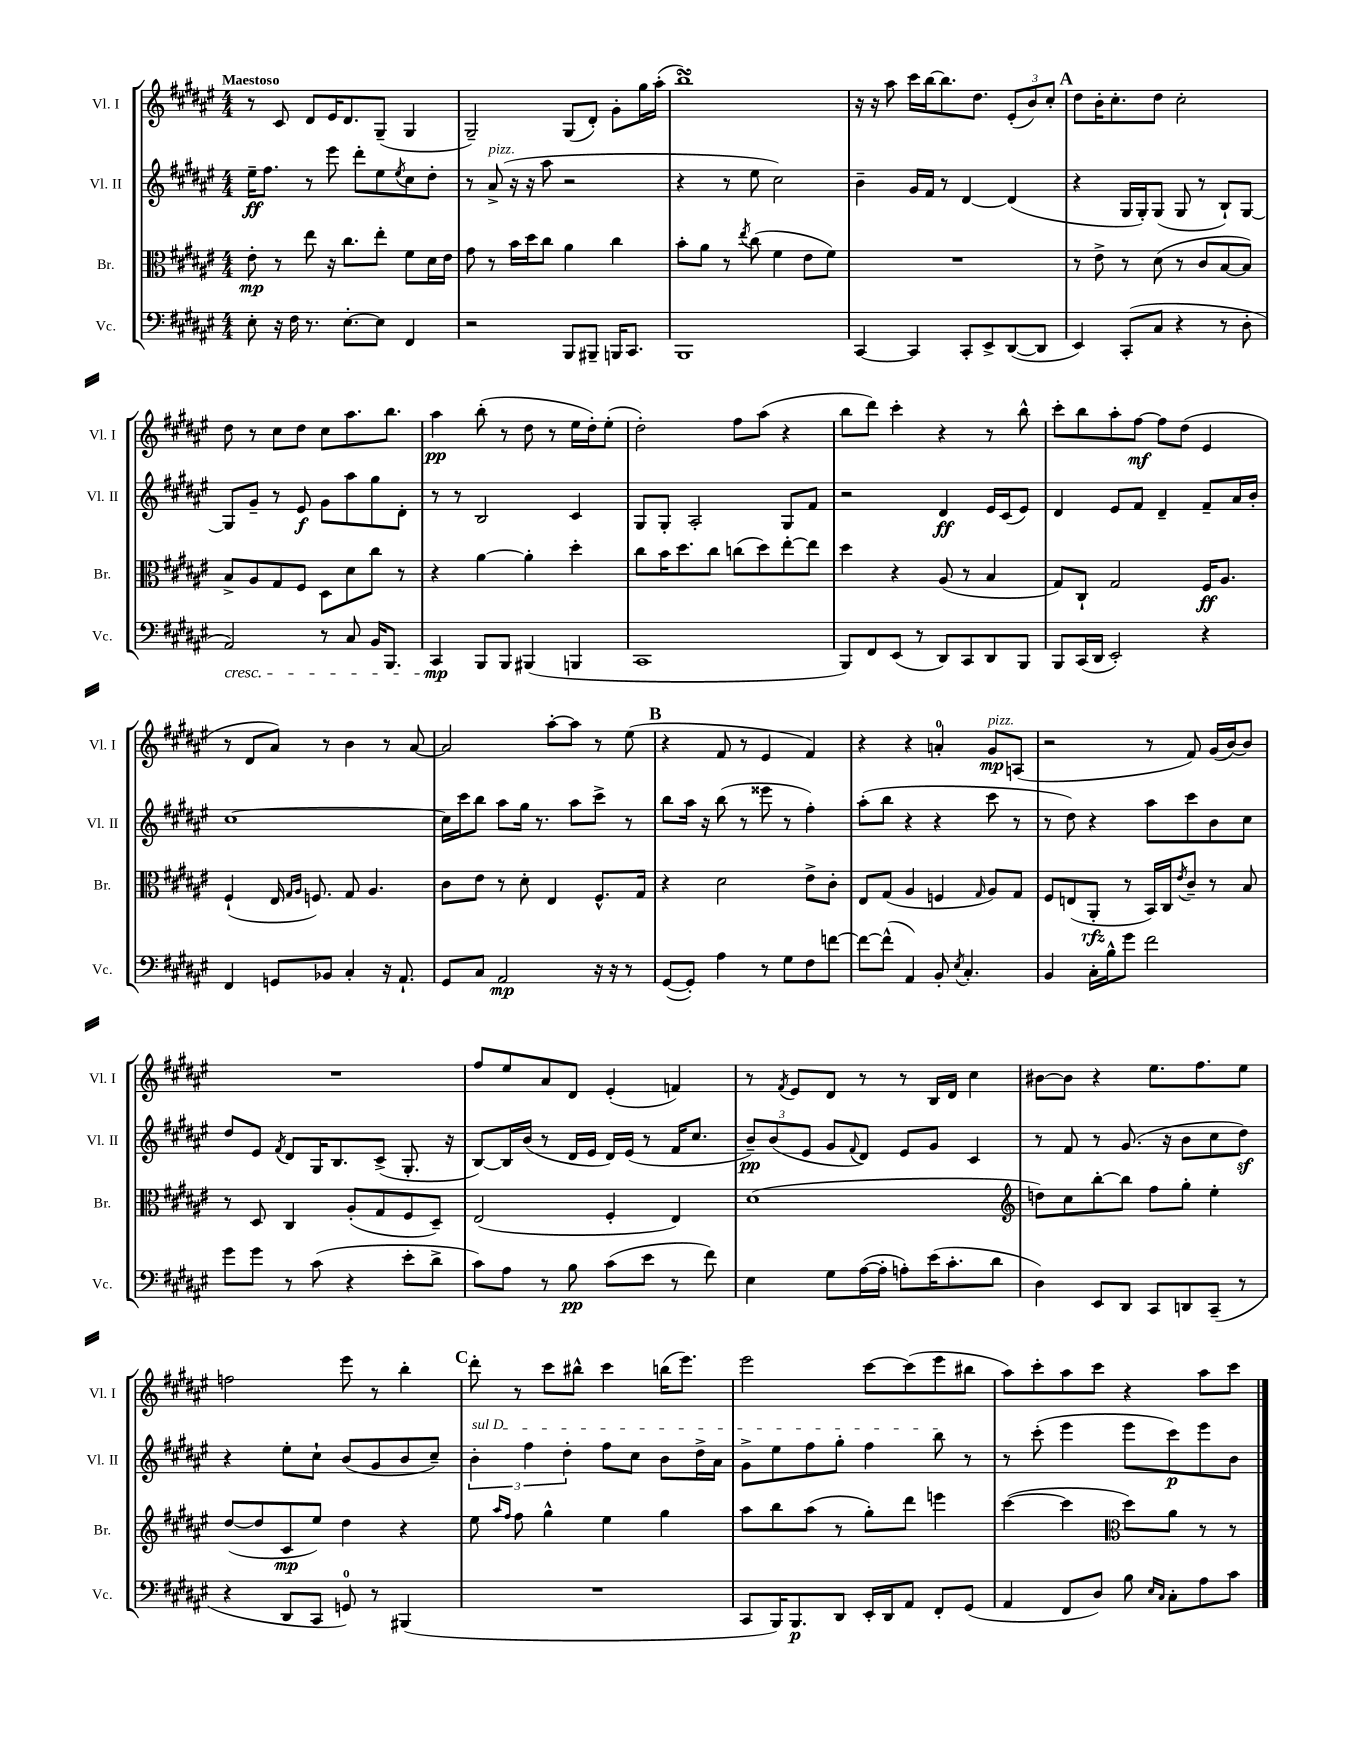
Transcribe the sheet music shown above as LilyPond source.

<<
\new StaffGroup <<
\new Staff = "s0" \with { instrumentName = "Vl. I" shortInstrumentName = "Vl. I" } {
    \clef treble \key fis \major \numericTimeSignature \time 4/4 \tempo "Maestoso"
    r8 cis'8 dis'8 eis'16 dis'8. gis8--( gis4 |
    gis2--) gis8( dis'8-.) gis'8-. gis''16 ais''16-.( |
    b''1\turn) |
    r16 r16 ais''8 cis'''16 b''16~ b''8. dis''8. \tuplet 3/2 { eis'8-.( b'8) cis''8-. } |
    \mark \markup { \bold "A" } dis''8 b'16-. cis''8.-. dis''8 cis''2-. |
    dis''8 r8 cis''8 dis''8 cis''8 ais''8. b''8. |
    ais''4\pp b''8-.( r8 dis''8 r8 eis''16 dis''16-.) eis''8-.( |
    dis''2-.) fis''8 ais''8( r4 |
    b''8 dis'''8) cis'''4-. r4 r8 b''8-^ |
    cis'''8-. b''8 ais''8-. fis''8~\mf fis''8 dis''8( eis'4 |
    r8 dis'8 ais'8) r8 b'4 r8 ais'8~ |
    ais'2 ais''8~-. ais''8 r8 eis''8( |
    \mark \markup { \bold "B" } r4 fis'8 r8 eis'4 fis'4) |
    r4 r4 a'4-0-. gis'8\mp^\markup { \italic "pizz." } a8( |
    r2 r8 fis'8) gis'16( b'16~) b'8 |
    R1 |
    fis''8 eis''8 ais'8 dis'8 eis'4-.( f'4) |
    r8 \acciaccatura { fis'8 } eis'8 dis'8 r8 r8 b16 dis'16 cis''4 |
    bis'8~ bis'8 r4 eis''8. fis''8. eis''8 |
    f''2 eis'''8 r8 b''4-. |
    \mark \markup { \bold "C" } dis'''8-. r8 cis'''8 bis''8-^ cis'''4 b''16( eis'''8.) |
    eis'''2 cis'''8~ cis'''8( eis'''8 bis''8 |
    ais''8) cis'''8-. ais''8 cis'''8 r4 ais''8 cis'''8 \bar "|." |
}
\new Staff = "s1" \with { instrumentName = "Vl. II" shortInstrumentName = "Vl. II" } {
    \clef treble \key fis \major \numericTimeSignature \time 4/4
    eis''16--\ff fis''8. r8 eis'''8 dis'''8-. eis''8 \acciaccatura { eis''8 } cis''8 dis''8-. |
    r8 ais'8->^\markup { \italic "pizz." }( r16 r16 ais''8 r2 |
    r4 r8 eis''8 cis''2) |
    b'4-- gis'16 fis'16 r8 dis'4~ dis'4( |
    \mark \markup { \bold "A" } r4 gis16 gis16-.) gis8( gis8 r8 b8-!) gis8~ |
    gis8 gis'8-- r8 eis'8\f gis'8 ais''8 gis''8 dis'8-. |
    r8 r8 b2 cis'4 |
    gis8 gis8-. ais2-. gis8 fis'8 |
    r2 dis'4\ff eis'16 cis'16( eis'8) |
    dis'4 eis'8 fis'8 dis'4-- fis'8-- ais'16 b'16-. |
    cis''1~ |
    cis''16 cis'''16 b''8 ais''8 gis''16 r8. ais''8 cis'''8-> r8 |
    \mark \markup { \bold "B" } b''8 ais''16 r16 b''8( r8 eisis'''8 r8 fis''4-.) |
    ais''8-.( b''8 r4 r4 cis'''8 r8 |
    r8 dis''8) r4 ais''8 cis'''8 b'8 cis''8 |
    dis''8 eis'8 \acciaccatura { fis'8 } dis'8 gis16 b8. cis'8->( gis8.-. r16 |
    b8~) b16 b'16( r8 dis'16 eis'16 dis'16) eis'16( r8 fis'16 cis''8. |
    \tuplet 3/2 { b'8--\pp) b'8( eis'8 } gis'8 \appoggiatura { fis'8 } dis'8) eis'8 gis'8 cis'4 |
    r8 fis'8 r8 gis'8.( r16 b'8 cis''8 dis''8\sf) |
    r4 eis''8-. cis''8-! b'8( gis'8 b'8 cis''8--) |
    \mark \markup { \bold "C" } \tuplet 3/2 { \once \override TextSpanner.bound-details.left.text = \markup { \italic "sul D" } b'4-.\startTextSpan fis''4 dis''4-. } fis''8 cis''8 b'8 dis''16-> ais'16 |
    gis'8-> eis''8 fis''8 gis''8-. fis''4 b''8\stopTextSpan r8 |
    r8 cis'''8-.( eis'''4 eis'''8 cis'''8\p) eis'''8 b'8 \bar "|." |
}
\new Staff = "s2" \with { instrumentName = "Br." shortInstrumentName = "Br." } {
    \clef alto \key fis \major \numericTimeSignature \time 4/4
    eis'8-.\mp r8 eis''8 r16 cis''8. eis''8-. fis'8 dis'16 eis'16 |
    gis'8 r8 b'16 dis''16 cis''8 ais'4 cis''4 |
    b'8-. ais'8 r8 \acciaccatura { eis''8 } cis''8( fis'4 eis'8 fis'8) |
    R1 |
    \mark \markup { \bold "A" } r8 eis'8-> r8 dis'8( r8 cis'8 b8~ b8) |
    b8-> ais8 gis8 fis8 dis8 dis'8 cis''8 r8 |
    r4 ais'4~ ais'4-. dis''4-. |
    cis''8 b'16 dis''8. cis''8 c''8( dis''8) eis''8~-. eis''8 |
    dis''4 r4 ais8( r8 b4 |
    gis8) cis8-! gis2 fis16\ff ais8. |
    fis4-!( eis16 \grace { gis16 ais16 } f8.) gis8 ais4. |
    cis'8 eis'8 r8 dis'8-. eis4 fis8.-^ gis16 |
    \mark \markup { \bold "B" } r4 dis'2 eis'8-> cis'8-. |
    eis8 gis8( ais4 f4 \grace { gis16 } ais8) gis8 |
    fis8 e8( ais,8-.\rfz r8 b,16) cis16 \acciaccatura { eis'8 } cis'8-- r8 b8 |
    r8 dis8 cis4 ais8-.( gis8 fis8 dis8--) |
    eis2( fis4-. eis4) |
    dis'1( |
    \clef treble d''8) cis''8 b''8~-. b''8 fis''8 gis''8-. eis''4-. |
    dis''8~( dis''8 cis'8\mp eis''8) dis''4 r4 |
    \mark \markup { \bold "C" } eis''8 \grace { ais''16 fis''16 } fis''8 gis''4-^ eis''4 gis''4 |
    ais''8 b''8 ais''8( r8 gis''8-.) dis'''8 e'''4 |
    cis'''4~( cis'''4 \clef alto dis''8) ais'8 r8 r8 \bar "|." |
}
\new Staff = "s3" \with { instrumentName = "Vc." shortInstrumentName = "Vc." } {
    \clef bass \key fis \major \numericTimeSignature \time 4/4
    eis8-. r16 fis16 r8. eis8.~-. eis8 fis,4 |
    r2 b,,8 bis,,8-- b,,16 cis,8. |
    b,,1 |
    cis,4~ cis,4 cis,8-. eis,8-> dis,8~( dis,8 |
    \mark \markup { \bold "A" } eis,4) cis,8-.( cis8 r4 r8 dis8-. |
    ais,2\cresc) r8 cis8 b,16 b,,8. |
    cis,4\mp\! b,,8 b,,8 bis,,4( b,,4 |
    cis,1 |
    b,,8) fis,8 eis,8( r8 dis,8) cis,8 dis,8 b,,8 |
    b,,8 cis,16( dis,16 eis,2-.) r4 |
    fis,4 g,8 bes,8 cis4-. r16 ais,8.-! |
    gis,8 cis8 ais,2\mp r16 r16 r8 |
    \mark \markup { \bold "B" } gis,8~( gis,8-.) ais4 r8 gis8 fis8 f'8~ |
    f'8~ f'8-^( ais,4) b,8-. \acciaccatura { eis8 } cis4.-. |
    b,4 cis16-. b16-^ gis'8 fis'2 |
    gis'8 gis'8 r8 cis'8( r4 eis'8-. dis'8-> |
    cis'8) ais8 r8 b8\pp cis'8( eis'8 r8 fis'8) |
    eis4 gis8 ais16~( ais16-. a8-.) eis'16( cis'8.-. dis'8 |
    dis4) eis,8 dis,8 cis,8 d,8 cis,8--( r8 |
    r4 dis,8 cis,8 g,8-0) r8 bis,,4( |
    \mark \markup { \bold "C" } R1 |
    cis,8 b,,16) b,,8.\p dis,8 eis,16-. dis,16 ais,8 fis,8-. gis,8( |
    ais,4 fis,8 dis8) b8 \grace { eis16 cis16 } cis8-. ais8 cis'8 \bar "|." |
}
>>
>>
\layout { \context { \Score \remove "Bar_number_engraver" } }
